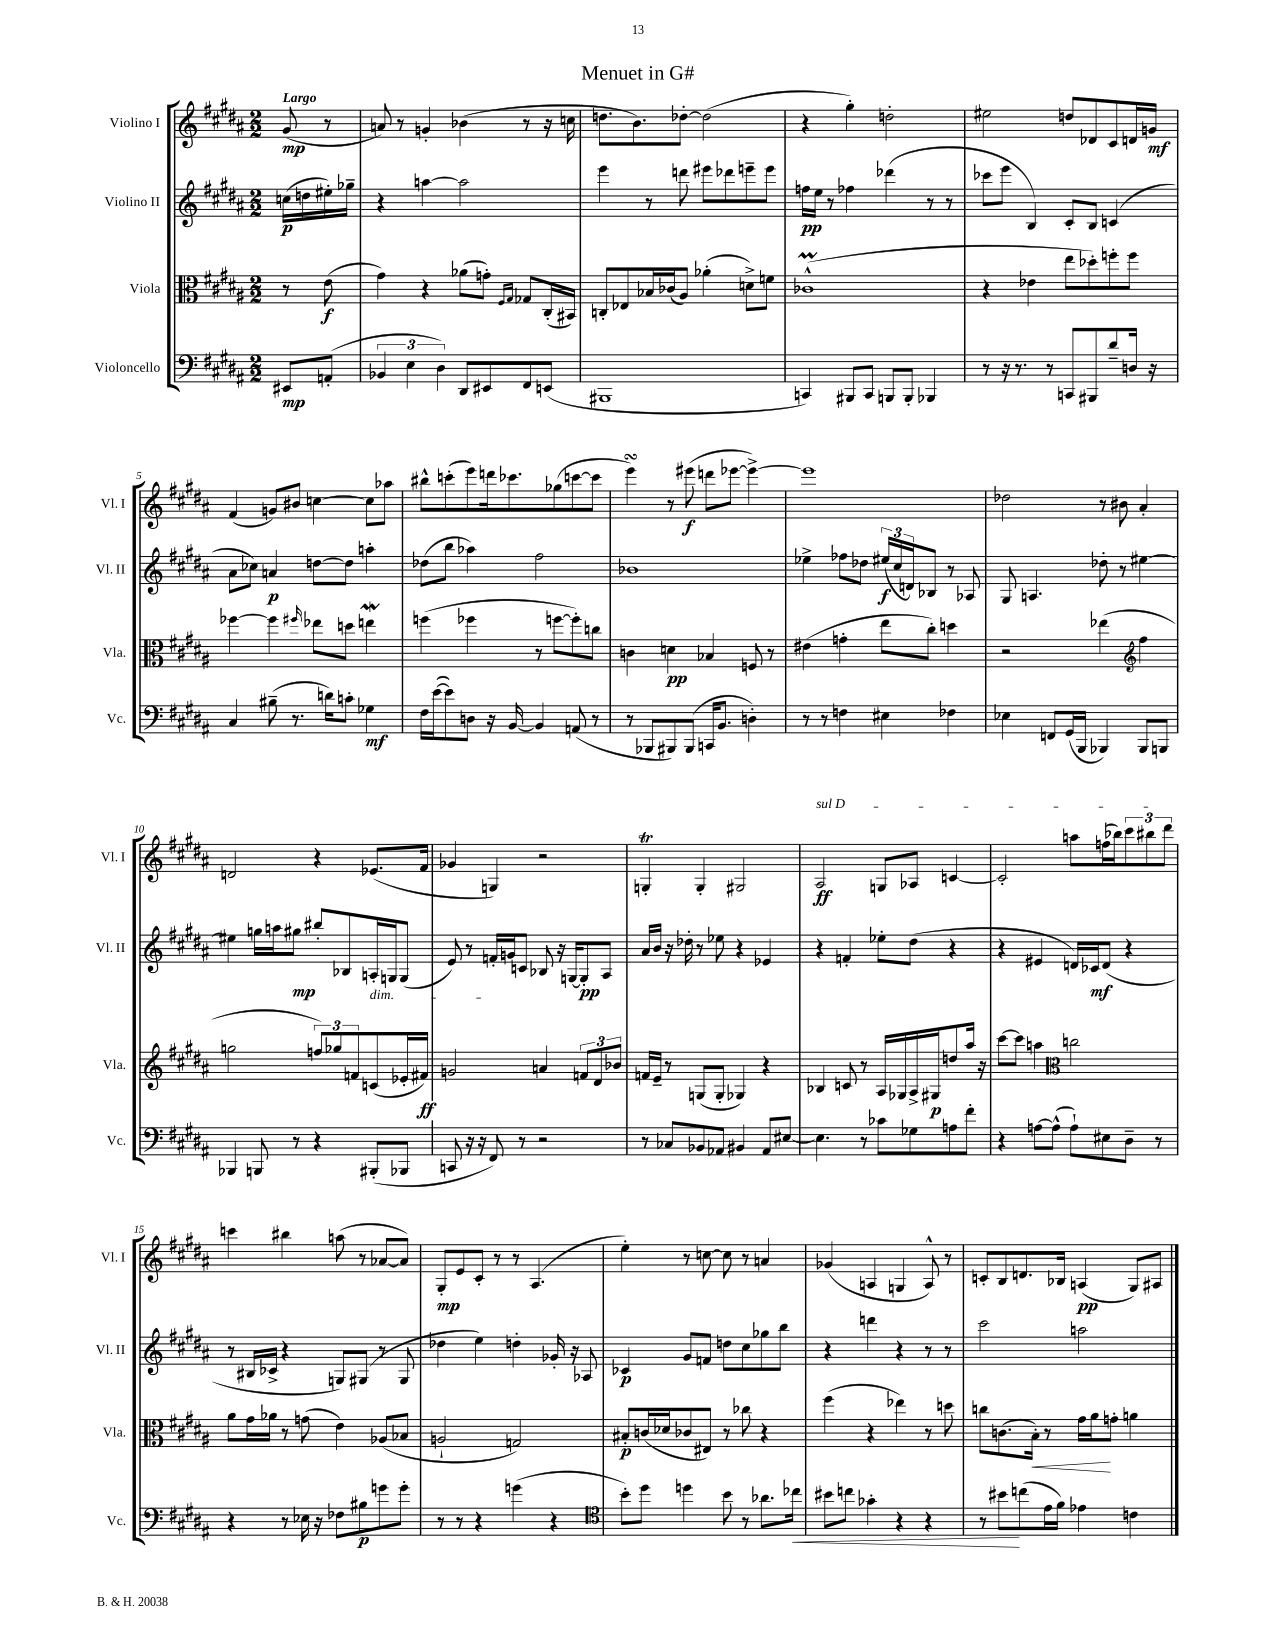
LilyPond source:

\header { title = "Menuet in G#" }
<<
\new StaffGroup <<
\new Staff = "s0" \with { instrumentName = "Violino I" shortInstrumentName = "Vl. I" } {
    \clef treble \key b \major \numericTimeSignature \time 2/2 \partial 4 \tempo "Largo"
    gis'8\mp( r8 |
    a'8) r8 g'4-. bes'4( r8 r16 c''16 |
    d''8. b'8.) des''8~-. des''2( |
    r4 gis''4-.) d''2-. |
    eis''2 d''8 des'8 cis'8 d'16 g'16\mf |
    fis'4( g'8) bis'8 c''4~ c''8 aes''8 |
    bis''8-^ c'''8-.( e'''8) d'''16 ces'''8. ges''8( c'''8~ c'''8 |
    e'''4\turn) r8 eis'''8\f( d'''8 ees'''8~ ees'''4~->) |
    ees'''1 |
    des''2 r8 bis'8 ais'4-. |
    d'2 r4 ees'8.( fis'16 |
    ges'4 g4) r2 |
    g4-.\trill g4-. gis2 |
    \once \override TextSpanner.bound-details.left.text = \markup { \italic "sul D" } ais2\ff\startTextSpan g8 aes8 c'4~ |
    c'2-. a''8 f''16( bes''16) \tuplet 3/2 { cis'''8 bis''8 dis'''8\stopTextSpan } |
    c'''4 bis''4 a''8( r8 aes'8~ aes'8) |
    gis8-.\mp e'8 cis'8-. r8 r8 ais4.( |
    e''4-.) r8 c''8~ c''8 r8 a'4 |
    ges'4( a4 g4 a8-^) r8 |
    c'8-. b8 d'8. bes16 a4\pp( gis8) ais8 \bar "|." |
}
\new Staff = "s1" \with { instrumentName = "Violino II" shortInstrumentName = "Vl. II" } {
    \clef treble \key b \major \numericTimeSignature \time 2/2 \partial 4
    c''16\p( d''16 eis''16-.) ges''16-- |
    r4 a''4~ a''2 |
    e'''4 r8 d'''8 eis'''8 des'''8 e'''8-- e'''8 |
    f''16\pp e''16 r8 fes''4 des'''4( r8 r8 |
    ces'''8 e'''8 b4) cis'8-. b8 c'4( |
    ais'8 ces''8) a'4\p d''8~ d''8 a''4-. |
    des''8( b''8 aes''4) fis''2 |
    bes'1 |
    ees''4-> fes''8 des''8 \tuplet 3/2 { eis''16\f( cis''16 d'16) } bes8 r8 aes8 |
    gis8 a4. des''8-. r8 eis''4~ |
    eis''4 g''16 a''16 gis''8\mp bis''8-. bes8 a16-.\dim g16 g8( |
    e'8) r8 f'16-. g'16\! c'8 bes8 r16 g16~ g8-.\pp ais8 |
    ais'16 b'16 r16 des''16-. r8 ees''8 r4 ees'4 |
    r4 f'4-. ees''8-. dis''8( r4 |
    r4 eis'4 d'16) ces'16\mf d'8( r4 |
    r8 bis16 ces'16-> r4 g8) gis8( r8 gis8 |
    des''4 e''4) d''4-. ges'16-. r16 aes8 |
    ces'4\p gis'8 f'8 d''8 cis''8 ges''8 b''8 |
    r4 d'''4 r4 r8 r8 |
    cis'''2 a''2 \bar "|." |
}
\new Staff = "s2" \with { instrumentName = "Viola" shortInstrumentName = "Vla." } {
    \clef alto \key b \major \numericTimeSignature \time 2/2 \partial 4
    r8 e'8\f( |
    gis'4) r4 aes'8( g'8-.) \grace { fis16 gis16 } ges8 cis16-.( bis,16) |
    c8-. ees8 bes16 ces'16( ais8) aes'4-.( d'8->) f'8 |
    ces'1-^\prall( |
    r4 ees'4 e''8 des''8-.) f''8-. f''8 |
    fes''4~ fes''4 \grace { fis''16 } ees''8 d''8 e''4\mordent |
    f''4( fes''4 r8 f''8~ f''8-.) c''8 |
    c'4 d'4\pp bes4 f8 r8 |
    eis'4( g'4-. e''8 cis''8-.) d''4 |
    r2 ees''4( \clef treble fis''4 |
    g''2 \tuplet 3/2 { f''8) ges''8 f'8 } c'8( ees'16-. fis'16\ff) |
    g'2 a'4 \tuplet 3/2 { f'8 dis'8 bes'8 } |
    f'16 e'16-- r8 g8( g8-. ges4) r4 |
    bes4 c'8 r8 ais16 ges16 ais16-> gis16\p d''8 ais''16 r16 |
    cis'''8~ cis'''8 a''4 \clef alto c''2 |
    ais'8 gis'16 aes'16 r8 g'8( e'4) aes8( bes8 |
    a2-! g2) |
    bis8-.\p c'16( des'16 ces'8 eis8) r8 ces''8 r4 |
    fis''4( r4 ees''4) r8 d''8 |
    c''8 c'8.( b16-.\<) r8 gis'16 ais'16\! g'8-. a'4 \bar "|." |
}
\new Staff = "s3" \with { instrumentName = "Violoncello" shortInstrumentName = "Vc." } {
    \clef bass \key b \major \numericTimeSignature \time 2/2 \partial 4
    eis,8\mp a,8-.( |
    \tuplet 3/2 { bes,4 e4 dis4) } dis,8 eis,8 fis,8 e,8( |
    bis,,1 |
    c,4) bis,,8 c,8 b,,8 b,,8-. bes,,4 |
    r8 r16 r8. r8 c,8 bis,,8 dis'8-- d16 r16 |
    cis4 bis8--( r8. d'16) c'8-. ges4\mf |
    fis16 e'16~( e'8) d8 r16 b,16~ b,4 a,8( r8 |
    r8 bes,,8 bis,,8) bis,,8( c,16 b,8. d4-.) |
    r8 r8 f4 eis4 fes4 |
    ees4 f,8 gis,16( b,,16 bes,,4) bes,,8 b,,8 |
    bes,,4 b,,8 r8 r4 bis,,8-.( bes,,8 |
    c,8 r16 r16 fis,8) r8 r2 |
    r8 ces8 bes,8 aes,8 bis,4 aes,8 eis8~ |
    eis4. r8 ces'8 ges8 a8 fis'8-. |
    r4 a8~ a8-^( a8-!) eis8 dis8-- r8 |
    r4 r8 ees16 r16 fes8 bis8\p g'8 g'8-. |
    r8 r8 r4 g'4( r4 |
    \clef tenor b'8-.) dis''8 d''4 b'8 r8 aes'8. ces''16\< |
    bis'8 c''8 ges'4-. r4 r4 |
    r8 bis'8\! c''8( e'16 fis'16) ees'4 c'4 \bar "|." |
}
>>
>>
